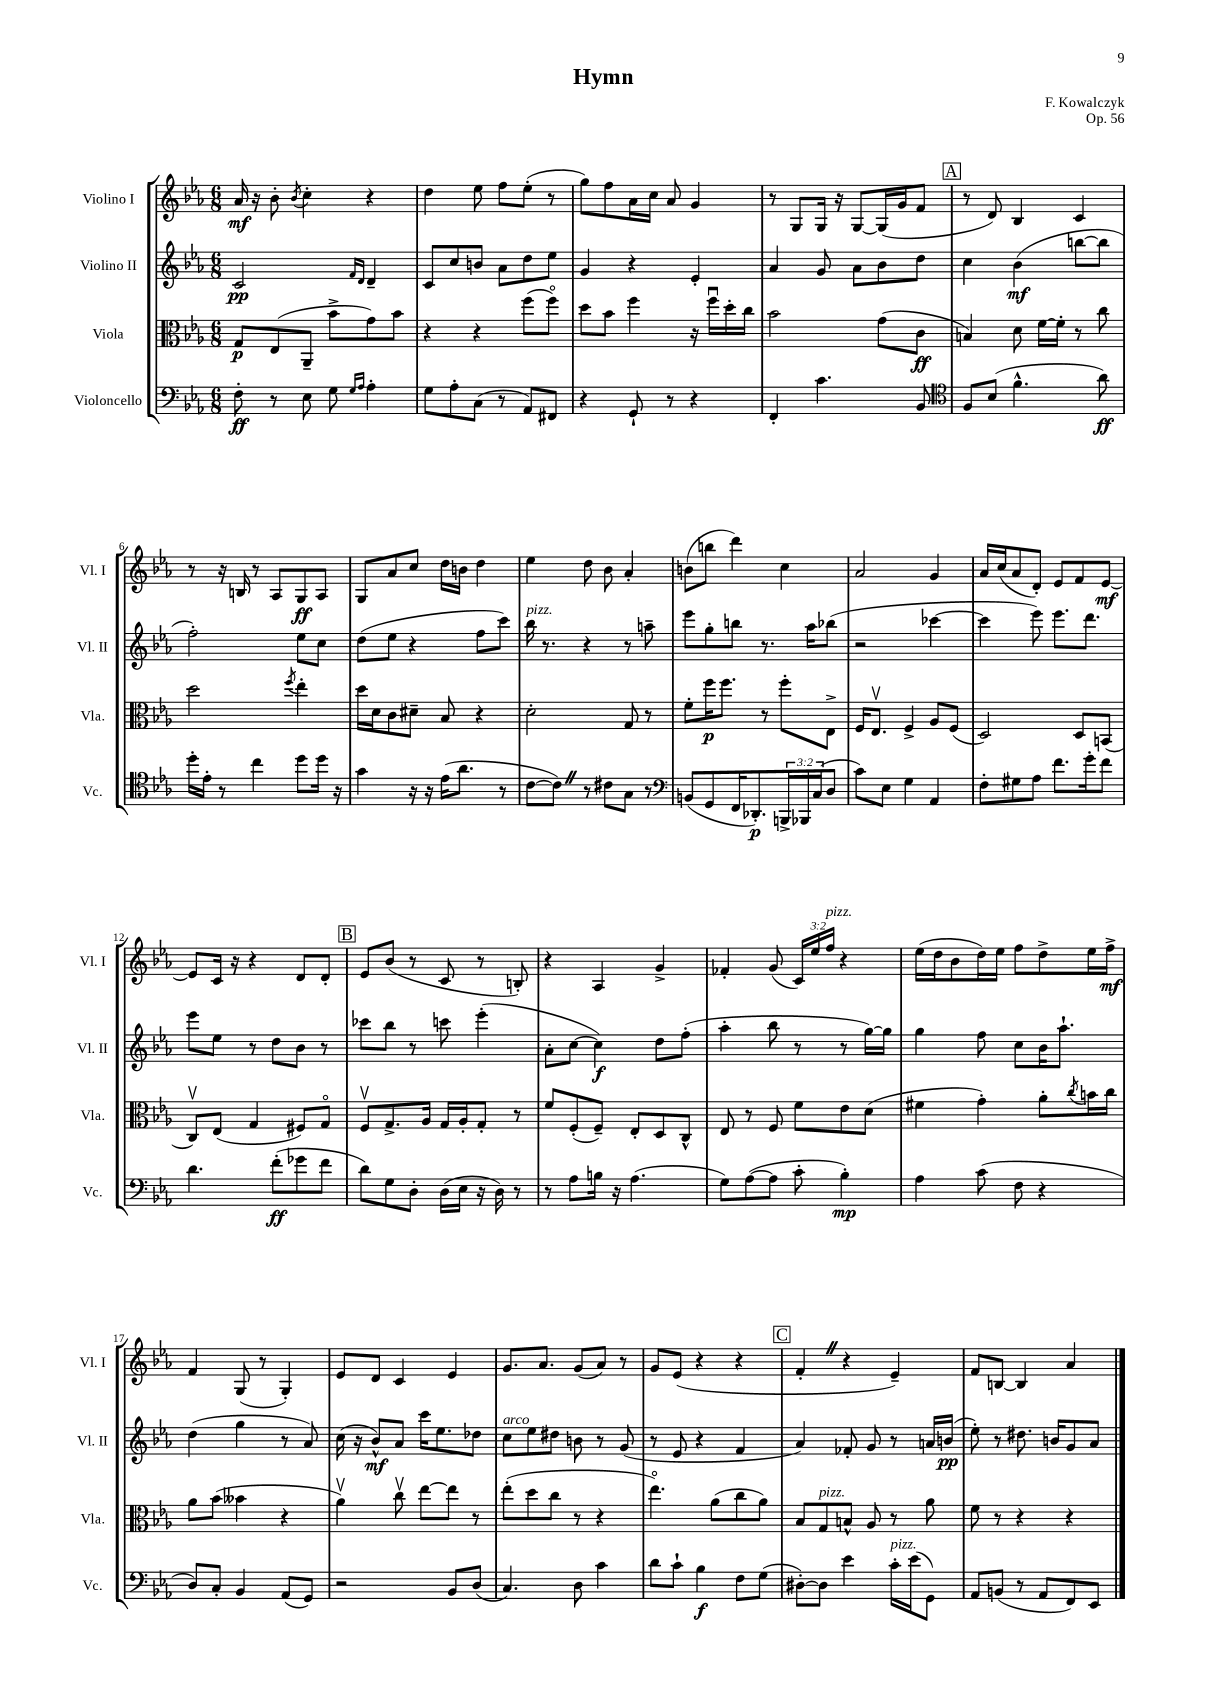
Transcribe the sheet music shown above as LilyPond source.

\header { title = "Hymn" composer = "F. Kowalczyk" opus = "Op. 56" }
<<
\new StaffGroup <<
\new Staff = "s0" \with { instrumentName = "Violino I" shortInstrumentName = "Vl. I" } {
    \clef treble \key ees \major \numericTimeSignature \time 6/8 \override Staff.TupletNumber.text = #tuplet-number::calc-fraction-text
    aes'16\mf r16 bes'8-. \acciaccatura { bes'8 } c''4-. r4 |
    d''4 ees''8 f''8 ees''8-.( r8 |
    g''8) f''8 aes'16 c''16 aes'8 g'4 |
    r8 g8 g16 r16 g8~ g16( g'16 f'8 |
    \mark \markup { \box "A" } r8 d'8) bes4 c'4 |
    r8 r16 b16 r8 aes8 g8\ff aes8 |
    g8 aes'8 c''8 d''16 b'16 d''4 |
    ees''4 d''8 bes'8 aes'4-. |
    b'8( b''8 d'''4) c''4 |
    aes'2 g'4 |
    aes'16 c''16( aes'8 d'8-.) ees'8 f'8 ees'8~\mf |
    ees'8 c'16 r16 r4 d'8 d'8-. |
    \mark \markup { \box "B" } ees'8 bes'8( r8 c'8 r8 b8-.) |
    r4 aes4 g'4-> |
    fes'4-. g'8( \tuplet 3/2 { c'16) ees''16 f''16^\markup { \italic "pizz." } } r4 |
    ees''16( d''16 bes'8 d''16) ees''16 f''8 d''8-> ees''16 f''16->\mf |
    f'4 g8( r8 g4-.) |
    ees'8 d'8 c'4 ees'4 |
    g'8. aes'8. g'8( aes'8) r8 |
    g'8 ees'8( r4 r4 |
    \mark \markup { \box "C" } f'4-. \once \override BreathingSign.text = \markup { \musicglyph "scripts.caesura.straight" } \breathe r4 ees'4--) |
    f'8 b8~ b4 aes'4 \bar "|." |
}
\new Staff = "s1" \with { instrumentName = "Violino II" shortInstrumentName = "Vl. II" } {
    \clef treble \key ees \major \numericTimeSignature \time 6/8
    c'2\pp \grace { f'16 d'16 } d'4-- |
    c'8 c''8 b'8 aes'8 d''8 ees''8 |
    g'4 r4 ees'4-. |
    aes'4 g'8 aes'8 bes'8 d''8 |
    \mark \markup { \box "A" } c''4 bes'4\mf( b''8~ b''8 |
    f''2-.) ees''8 c''8 |
    d''8( ees''8 r4 f''8 c'''8) |
    bes''16^\markup { \italic "pizz." } r8. r4 r8 a''8-- |
    ees'''8 g''8-. b''8 r8. aes''16 bes''8( |
    r2 ces'''4~ |
    ces'''4 ees'''8) ees'''8. d'''8. |
    ees'''8 ees''8 r8 d''8 bes'8 r8 |
    \mark \markup { \box "B" } ces'''8 bes''8 r8 c'''8 ees'''4-.( |
    aes'8-. c''8~ c''4\f) d''8 f''8-.( |
    aes''4-. bes''8 r8 r8 g''16~) g''16 |
    g''4 f''8 c''8 bes'16 aes''8.-! |
    d''4( g''4 r8 aes'8) |
    c''16( r16 bes'8-^\mf) aes'8 c'''16 ees''8. des''8 |
    c''8^\markup { \italic "arco" } ees''8 dis''8 b'8 r8 g'8( |
    r8 ees'8 r4 f'4 |
    \mark \markup { \box "C" } aes'4) fes'8-. g'8 r8 a'16 b'16\pp( |
    ees''8-.) r8 dis''8. b'16 g'8 aes'8 \bar "|." |
}
\new Staff = "s2" \with { instrumentName = "Viola" shortInstrumentName = "Vla." } {
    \clef alto \key ees \major \numericTimeSignature \time 6/8
    g8\p ees8( aes,8-- bes'8-> g'8) bes'8 |
    r4 r4 f''8( f''8\flageolet) |
    d''8 bes'8 f''4 r16 f''16\downbow d''16-. c''16 |
    bes'2 g'8( c'8\ff |
    \mark \markup { \box "A" } b4) d'8 f'16~ f'16-. r8 c''8 |
    d''2 \acciaccatura { f''8 } ees''4-. |
    d''16 d'16 c'8 dis'8-- bes8 r4 |
    d'2-. g8 r8 |
    f'8-. f''16\p f''8. r8 f''8-. ees8-> |
    f16 ees8.\upbow f4-> aes8 f8( |
    d2) d8 b,8( |
    c8\upbow) ees8( g4 fis8) g8\flageolet |
    \mark \markup { \box "B" } f8\upbow g8.-> aes16 g16 aes16-. g8-. r8 |
    f'8 f8-.( f8--) ees8-. d8 c8-^ |
    ees8 r8 f8 f'8 ees'8 d'8( |
    fis'4 g'4-.) aes'8-. \acciaccatura { c''8 } b'16 c''16 |
    aes'8 bes'8( beses'4 r4 |
    aes'4\upbow) c''8\upbow ees''8~ ees''8 r8 |
    ees''8-.( d''8 c''8 r8 r4 |
    ees''4.\flageolet) aes'8( c''8 aes'8) |
    \mark \markup { \box "C" } bes8 g8^\markup { \italic "pizz." } b8-^ aes8 r8 aes'8 |
    f'8 r8 r4 r4 \bar "|." |
}
\new Staff = "s3" \with { instrumentName = "Violoncello" shortInstrumentName = "Vc." } {
    \clef bass \key ees \major \numericTimeSignature \time 6/8 \override Staff.TupletNumber.text = #tuplet-number::calc-fraction-text
    f8-.\ff r8 ees8 g8 \grace { g16 aes16 } aes4-. |
    g8 aes8-. c8( r8 aes,8) fis,8 |
    r4 g,8-! r8 r4 |
    f,4-. c'4. bes,8 |
    \mark \markup { \box "A" } \clef tenor f8 bes8( f'4.-^ aes'8\ff) |
    d''16-. ees'16-. r8 c''4 d''8 d''16 r16 |
    g'4 r16 r16 ees'16( aes'8. r8 |
    c'8~ c'8) \once \override BreathingSign.text = \markup { \musicglyph "scripts.caesura.straight" } \breathe r8 cis'8 g8 r8 |
    \clef bass b,8( g,8 f,16 des,8.-.\p) \tuplet 3/2 { b,,16-> bes,,16 c16( } d8 |
    c'8) ees8 g4 aes,4 |
    f8-. gis8 aes8 f'8. g'16-. f'8 |
    d'4. f'8-.\ff( ges'8 f'8 |
    \mark \markup { \box "B" } d'8) g8 d8-. d16( ees16 r16 d16) r8 |
    r8 aes8 b16 r16 aes4.( |
    g8) aes8~( aes8 c'8-. bes4-.\mp) |
    aes4 c'8( f8 r4 |
    d8) c8-. bes,4 aes,8( g,8) |
    r2 bes,8 d8( |
    c4.) d8 c'4 |
    d'8 c'8-! bes4\f f8 g8( |
    \mark \markup { \box "C" } dis8~-.) dis8 ees'4 c'16-.^\markup { \italic "pizz." } ees'16( g,8) |
    aes,8 b,8( r8 aes,8 f,8) ees,8 \bar "|." |
}
>>
>>
